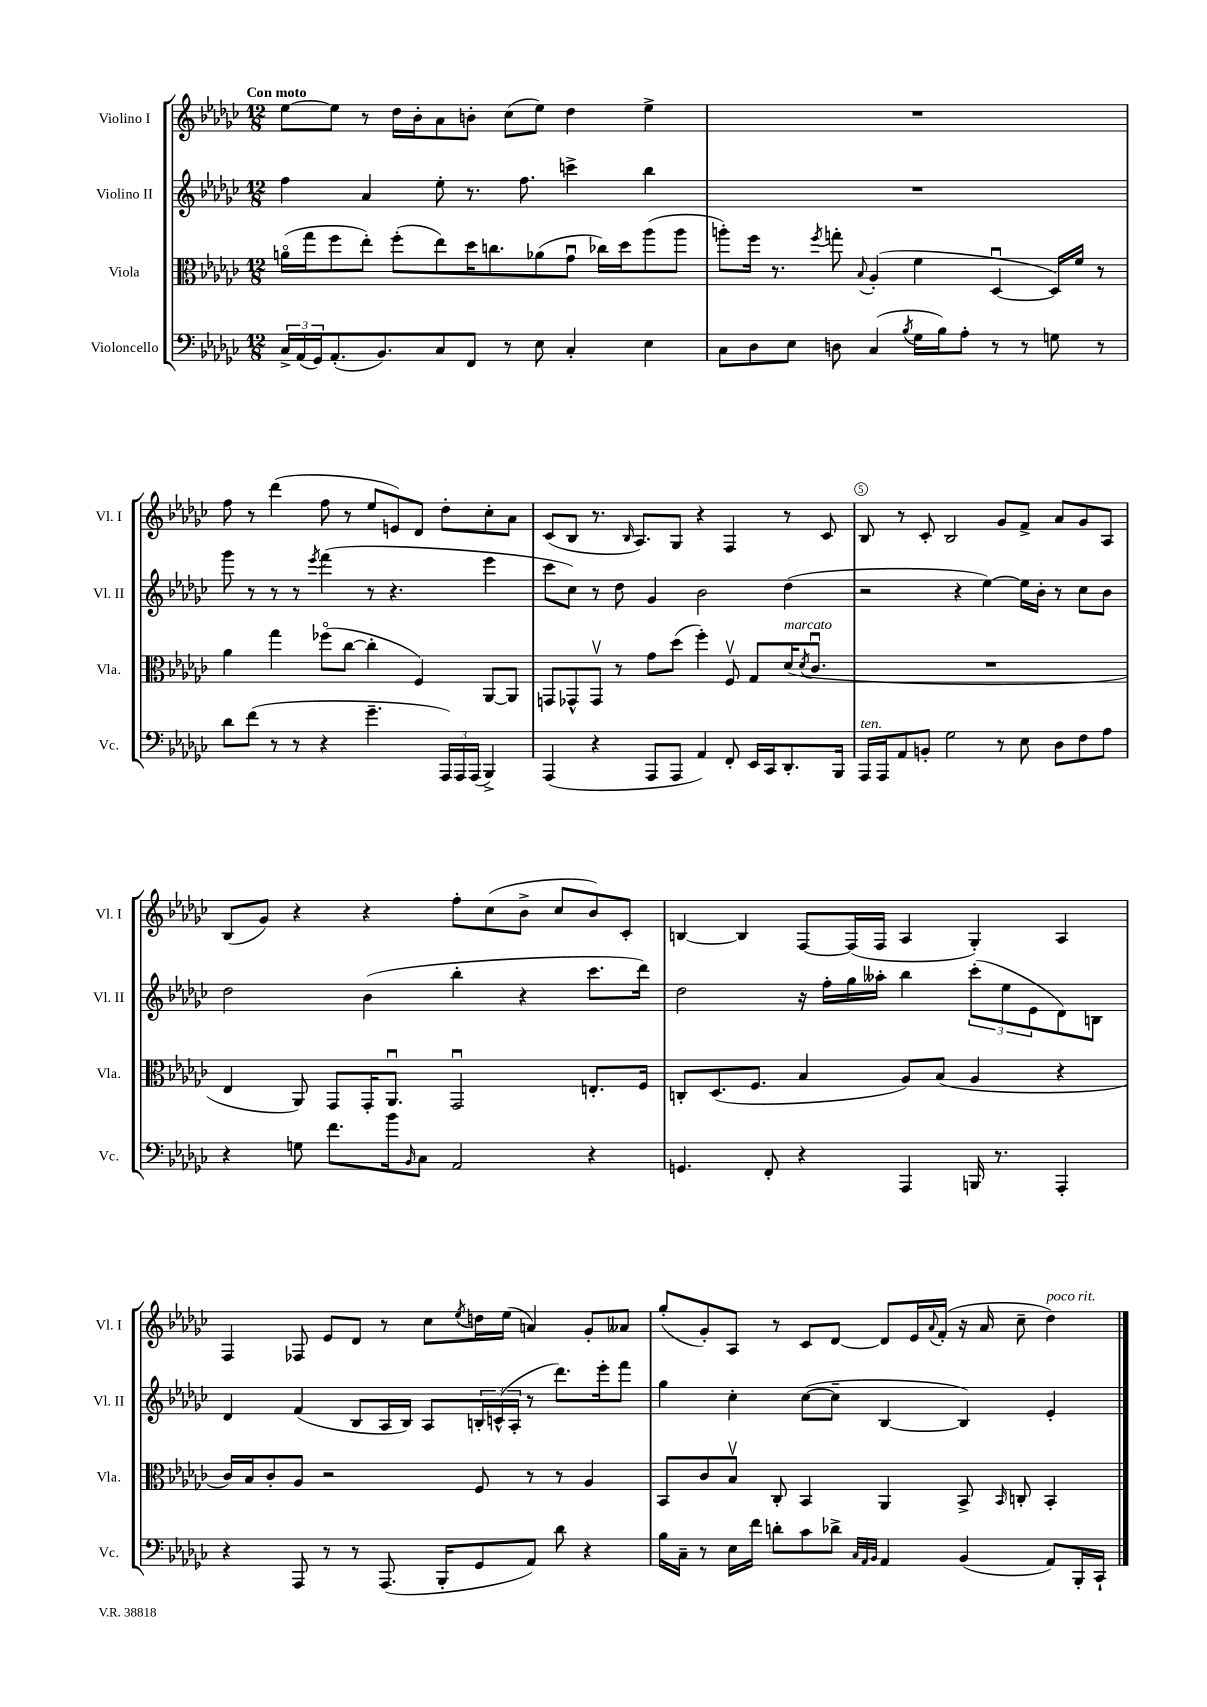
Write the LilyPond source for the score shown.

<<
\new StaffGroup <<
\new Staff = "s0" \with { instrumentName = "Violino I" shortInstrumentName = "Vl. I" } {
    \clef treble \key ges \major \numericTimeSignature \time 12/8 \tempo "Con moto"
    ees''8~ ees''8 r8 des''16 bes'16-. aes'8 b'8-. ces''8( ees''8) des''4 ees''4-> |
    R1. |
    f''8 r8 des'''4( f''8 r8 ees''8 e'8) des'8 des''8-. ces''8-. aes'8 |
    ces'8( bes8 r8. \grace { bes16 } aes8.) ges8 r4 f4 r8 ces'8 |
    bes8 r8 ces'8-. bes2 ges'8 f'8-> aes'8 ges'8 aes8 |
    bes8( ges'8) r4 r4 f''8-. ces''8( bes'8-> ces''8 bes'8) ces'8-. |
    b4~ b4 f8~ f16( f16 aes4 ges4-.) aes4 |
    f4 fes8 ees'8 des'8 r8 ces''8 \acciaccatura { ees''8 } d''16 ees''16( a'4) ges'8-. aeses'8 |
    ges''8-.( ges'8-.) aes8 r8 ces'8 des'8~ des'8 ees'16 \appoggiatura { aes'8 } f'16-.( r16 aes'16 ces''8-- des''4^\markup { \italic "poco rit." }) \bar "|." |
}
\new Staff = "s1" \with { instrumentName = "Violino II" shortInstrumentName = "Vl. II" } {
    \clef treble \key ges \major \numericTimeSignature \time 12/8
    f''4 aes'4 ees''8-. r8. f''8. c'''4-> bes''4 |
    R1. |
    ges'''8 r8 r8 r8 \acciaccatura { ees'''8 } f'''4( r8 r4. ees'''4 |
    ces'''8 ces''8) r8 des''8 ges'4 bes'2 des''4( |
    r2 r4 ees''4~) ees''16 bes'16-. r8 ces''8 bes'8 |
    des''2 bes'4( bes''4-. r4 ces'''8. des'''16) |
    des''2 r16 f''16-. ges''16 aeses''16-. bes''4 \tuplet 3/2 { ces'''8-.( ees''8 ees'8 } des'8) b8 |
    des'4 f'4( bes8 aes16 bes16) aes8 \tuplet 3/2 { b16-. c'16-^( aes16-. } r8 des'''8.) ees'''16-. f'''8 |
    ges''4 ces''4-. ces''8~( ces''8-- bes4~ bes4) ees'4-. \bar "|." |
}
\new Staff = "s2" \with { instrumentName = "Viola" shortInstrumentName = "Vla." } {
    \clef alto \key ges \major \numericTimeSignature \time 12/8
    a'16\flageolet( ges''16 f''8 ees''8-.) f''8-.( ees''8) des''16 c''8. aes'8( ges'8\downbow ces''16) des''16 aes''8( aes''8 |
    a''8-.) f''16 r8. \acciaccatura { f''8 } g''8-. \appoggiatura { bes8 } aes4-.( f'4 des4~\downbow des16) f'16 r8 |
    aes'4 ges''4 fes''8\flageolet( ces''8~ ces''4-. f4) aes,8~ aes,8 |
    g,8 ges,8-^ ges,8\upbow r8 ges'8 des''8( f''4-.) f8\upbow ges8 des'16^\markup { \italic "marcato" }( \acciaccatura { des'8 } ces'8.\downbow |
    R1. |
    ees4 aes,8) ges,8 ges,16-. aes,8.\downbow ges,2\downbow e8.-. f16 |
    c8-. des8.( f8. bes4 aes8) bes8( aes4 r4 |
    ces'16) bes16 ces'8-. aes8 r2 f8 r8 r8 aes4 |
    bes,8 ces'8 bes8\upbow ces8-. bes,4 aes,4 bes,8-> \grace { bes,16 } c8-. bes,4-. \bar "|." |
}
\new Staff = "s3" \with { instrumentName = "Violoncello" shortInstrumentName = "Vc." } {
    \clef bass \key ges \major \numericTimeSignature \time 12/8
    \tuplet 3/2 { ces16-> aes,16( ges,16) } aes,8.-.( bes,8.) ces8 f,8 r8 ees8 ces4-. ees4 |
    ces8 des8 ees8 d8 ces4( \acciaccatura { bes8 } ges16 bes16) aes8-. r8 r8 g8 r8 |
    des'8 f'8( r8 r8 r4 ges'4.-- \tuplet 3/2 { aes,,16) aes,,16 aes,,16( } bes,,4->) |
    aes,,4( r4 aes,,8 aes,,8 aes,4) f,8-. ees,16 ces,16 des,8.-. bes,,16 |
    aes,,16^\markup { \italic "ten." } aes,,16 aes,8 b,8-. ges2 r8 ees8 des8 f8 aes8 |
    r4 g8 f'8. bes'16 \grace { bes,16 } ces8 aes,2 r4 |
    g,4. f,8-. r4 aes,,4 b,,16 r8. aes,,4-. |
    r4 aes,,8 r8 r8 aes,,8.( bes,,16-. ges,8 aes,8) des'8 r4 |
    bes16 ces16-- r8 ees16 f'16 d'8-. ces'8 des'8-> \grace { ces32 aes,32 bes,32 } aes,4 bes,4( aes,8) bes,,16-. ces,16-! \bar "|." |
}
>>
>>
\layout { \context { \Score \override BarNumber.break-visibility = ##(#f #t #t) barNumberVisibility = #(every-nth-bar-number-visible 5) \override BarNumber.stencil = #(make-stencil-circler 0.1 0.3 ly:text-interface::print) } }
